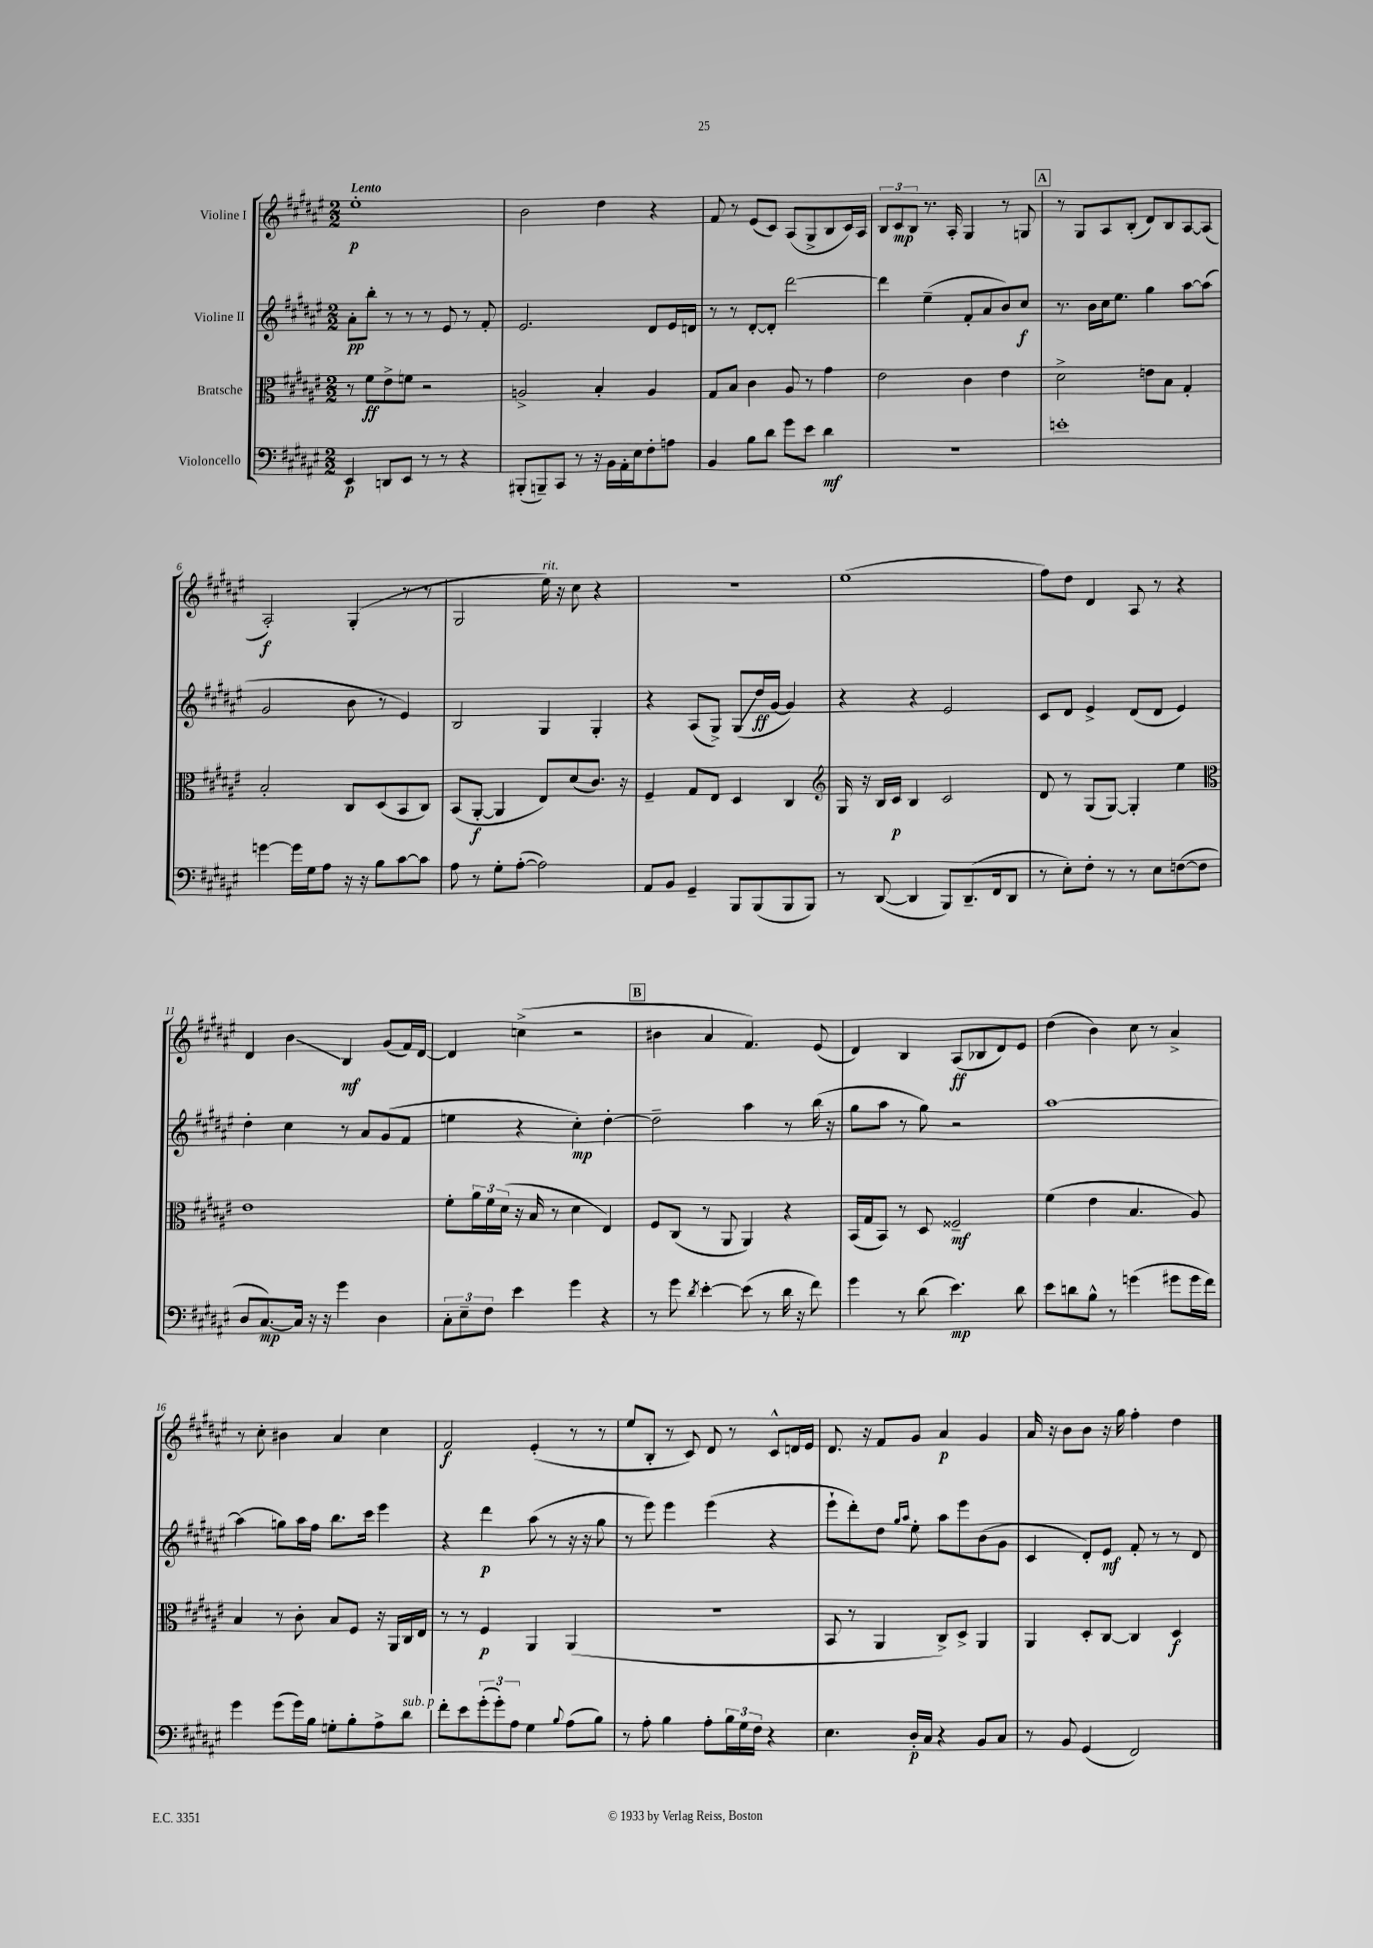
<<
\new StaffGroup <<
\new Staff = "s0" \with { instrumentName = "Violine I" } {
    \clef treble \key fis \major \numericTimeSignature \time 2/2 \tempo "Lento"
    eis''1-.\p |
    b'2 dis''4 r4 |
    fis'8 r8 eis'8( cis'8) ais8( gis8-> b8 cis'16) ais16 |
    \tuplet 3/2 { b8 cis'8\mp b8 } r8. ais16-. gis4 r8 g8 |
    \mark \markup { \box "A" } r8 gis8 ais8 b8-.( dis'8) b8 ais8~ ais8( |
    ais2-.\f) gis4-.( r8 r8 |
    gis2 eis''16^\markup { \italic "rit." }) r16 cis''8 r4 |
    R1 |
    eis''1( |
    fis''8) dis''8 dis'4 ais8 r8 r4 |
    dis'4 b'4\glissando b4\mf gis'8( fis'16) dis'16~ |
    dis'4 c''4->( r2 |
    \mark \markup { \box "B" } bis'4 ais'4 fis'4.) eis'8( |
    dis'4) b4 ais8\ff( bes8 dis'8) eis'8 |
    dis''4( b'4) cis''8 r8 ais'4-> |
    r8 cis''8-. bis'4 ais'4 cis''4 |
    fis'2\f eis'4-.( r8 r8 |
    eis''8 b8-. r8 cis'8) dis'8 r8 cis'8-^ d'16 eis'16 |
    dis'8. r16 fis'8 gis'8 ais'4\p gis'4 |
    ais'16 r16 b'8 b'8 r16 gis''16 fis''4-. dis''4 \bar "|." |
}
\new Staff = "s1" \with { instrumentName = "Violine II" } {
    \clef treble \key fis \major \numericTimeSignature \time 2/2
    ais'8-.\pp b''8-. r8 r8 r8 eis'8 r8 fis'8-. |
    eis'2. dis'8 eis'16 d'16 |
    r8 r8 dis'8~-. dis'8-. dis'''2~ |
    dis'''4 eis''4--( fis'8-. ais'8 b'8) cis''8\f |
    \mark \markup { \box "A" } r8. b'16 cis''16 eis''8. gis''4 ais''8~ ais''8( |
    gis'2 b'8 r8 eis'4) |
    b2 gis4 gis4-. |
    r4 ais8( gis8->) gis8\glissando( dis''16\ff gis'16~ gis'4) |
    r4 r4 eis'2 |
    cis'8 dis'8 eis'4-> dis'8( dis'8 eis'4) |
    dis''4-. cis''4 r8 ais'8 gis'8( fis'8 |
    e''4 r4 cis''4-.\mp) dis''4~-. |
    \mark \markup { \box "B" } dis''2-- ais''4 r8 b''16( r16 |
    gis''8 ais''8 r8 gis''8) r2 |
    ais''1~ |
    ais''4( g''8) ais''16 fis''16 b''8. cis'''16 eis'''4 |
    r4 dis'''4\p ais''8( r8 r16 r16 gis''8 |
    r8 eis'''8) eis'''4 eis'''4( r4 |
    eis'''8-! dis'''8-.) dis''8 \grace { gis''16 ais''16 } eis''8-. ais''8 eis'''8 b'8( gis'8 |
    cis'4 dis'8-.) eis'8\mf fis'8-. r8 r8 dis'8 \bar "|." |
}
\new Staff = "s2" \with { instrumentName = "Bratsche" } {
    \clef alto \key fis \major \numericTimeSignature \time 2/2
    r8 fis'8\ff eis'8-> f'8 r2 |
    a2-> b4-. a4 |
    gis8 b8 cis'4 ais8 r8 gis'4 |
    eis'2 cis'4 eis'4 |
    \mark \markup { \box "A" } dis'2-> e'8 b8 gis4-. |
    b2-. cis8 dis8( b,8 cis8) |
    b,8( ais,8~-.\f ais,4 eis8) dis'8( cis'8.) r16 |
    fis4-- gis8 eis8 dis4 cis4 |
    \clef treble gis16 r16 b16 cis'16\p b4 cis'2 |
    dis'8 r8 gis8( gis8~) gis4-. eis''4 |
    \clef alto eis'1 |
    fis'8-. \tuplet 3/2 { ais'16 fis'16 dis'16( } r16 b16 r8 dis'4 eis4) |
    \mark \markup { \box "B" } fis8 cis8( r8 ais,8 ais,4) r4 |
    b,16( gis16 b,8) r8 dis8 fisis2--\mf |
    fis'4( eis'4 b4. ais8) |
    b4 r8 cis'8-. b8 fis8 r16 ais,16 cis16 eis16 |
    r8 r8 fis4\p ais,4 ais,4( |
    r1 |
    b,8 r8 ais,4 cis8->) dis8-> ais,4 |
    ais,4 dis8-. cis8~ cis4 dis4\f \bar "|." |
}
\new Staff = "s3" \with { instrumentName = "Violoncello" } {
    \clef bass \key fis \major \numericTimeSignature \time 2/2
    eis,4\p d,8 eis,8 r8 r8 r4 |
    bis,,8-.( b,,8--) cis,8 r8 r16 b,16 ais,16-. eis16 fis8-. a8 |
    b,4 b8 dis'8 gis'8 eis'8 dis'4\mf |
    R1 |
    \mark \markup { \box "A" } e'1-. |
    g'4~ g'16 gis16 ais8 r16 r16 b8 cis'8~ cis'8 |
    ais8 r8 gis8-. ais8~-.( ais2) |
    ais,8 b,8 gis,4-- b,,8 b,,8( b,,8 b,,8) |
    r8 dis,8~( dis,4 b,,8) dis,8.--( fis,16 dis,8 |
    r8 eis8-.) fis8-. r8 r8 eis8 f8~( f8 |
    dis8 cis8.~\mp) cis16 r16 r16 gis'4 dis4 |
    \tuplet 3/2 { cis8-. eis8-- fis8 } eis'4 gis'4 r4 |
    \mark \markup { \box "B" } r8 gis'8 \acciaccatura { dis'8 } eis'4~-. eis'8( r8 dis'16 r16 fis'8) |
    gis'4 r8 dis'8( eis'4.\mp) dis'8 |
    eis'8 d'8 b8-^ r8 g'4( gis'8 gis'16 fis'16) |
    gis'4 gis'8( gis'16) b16 g8-. b8-. ais8-> dis'8^\markup { \italic "sub. p" } |
    fis'8-. eis'8 \tuplet 3/2 { gis'8-.( gis'8-.) ais8 } gis4 \appoggiatura { b8 } ais8( b8) |
    r8 ais8-. b4 ais8-. \tuplet 3/2 { b16 gis16 fis16 } r4 |
    eis4. dis16-.\p cis16 r4 b,8 cis8 |
    r8 b,8 gis,4( fis,2) \bar "|." |
}
>>
>>
